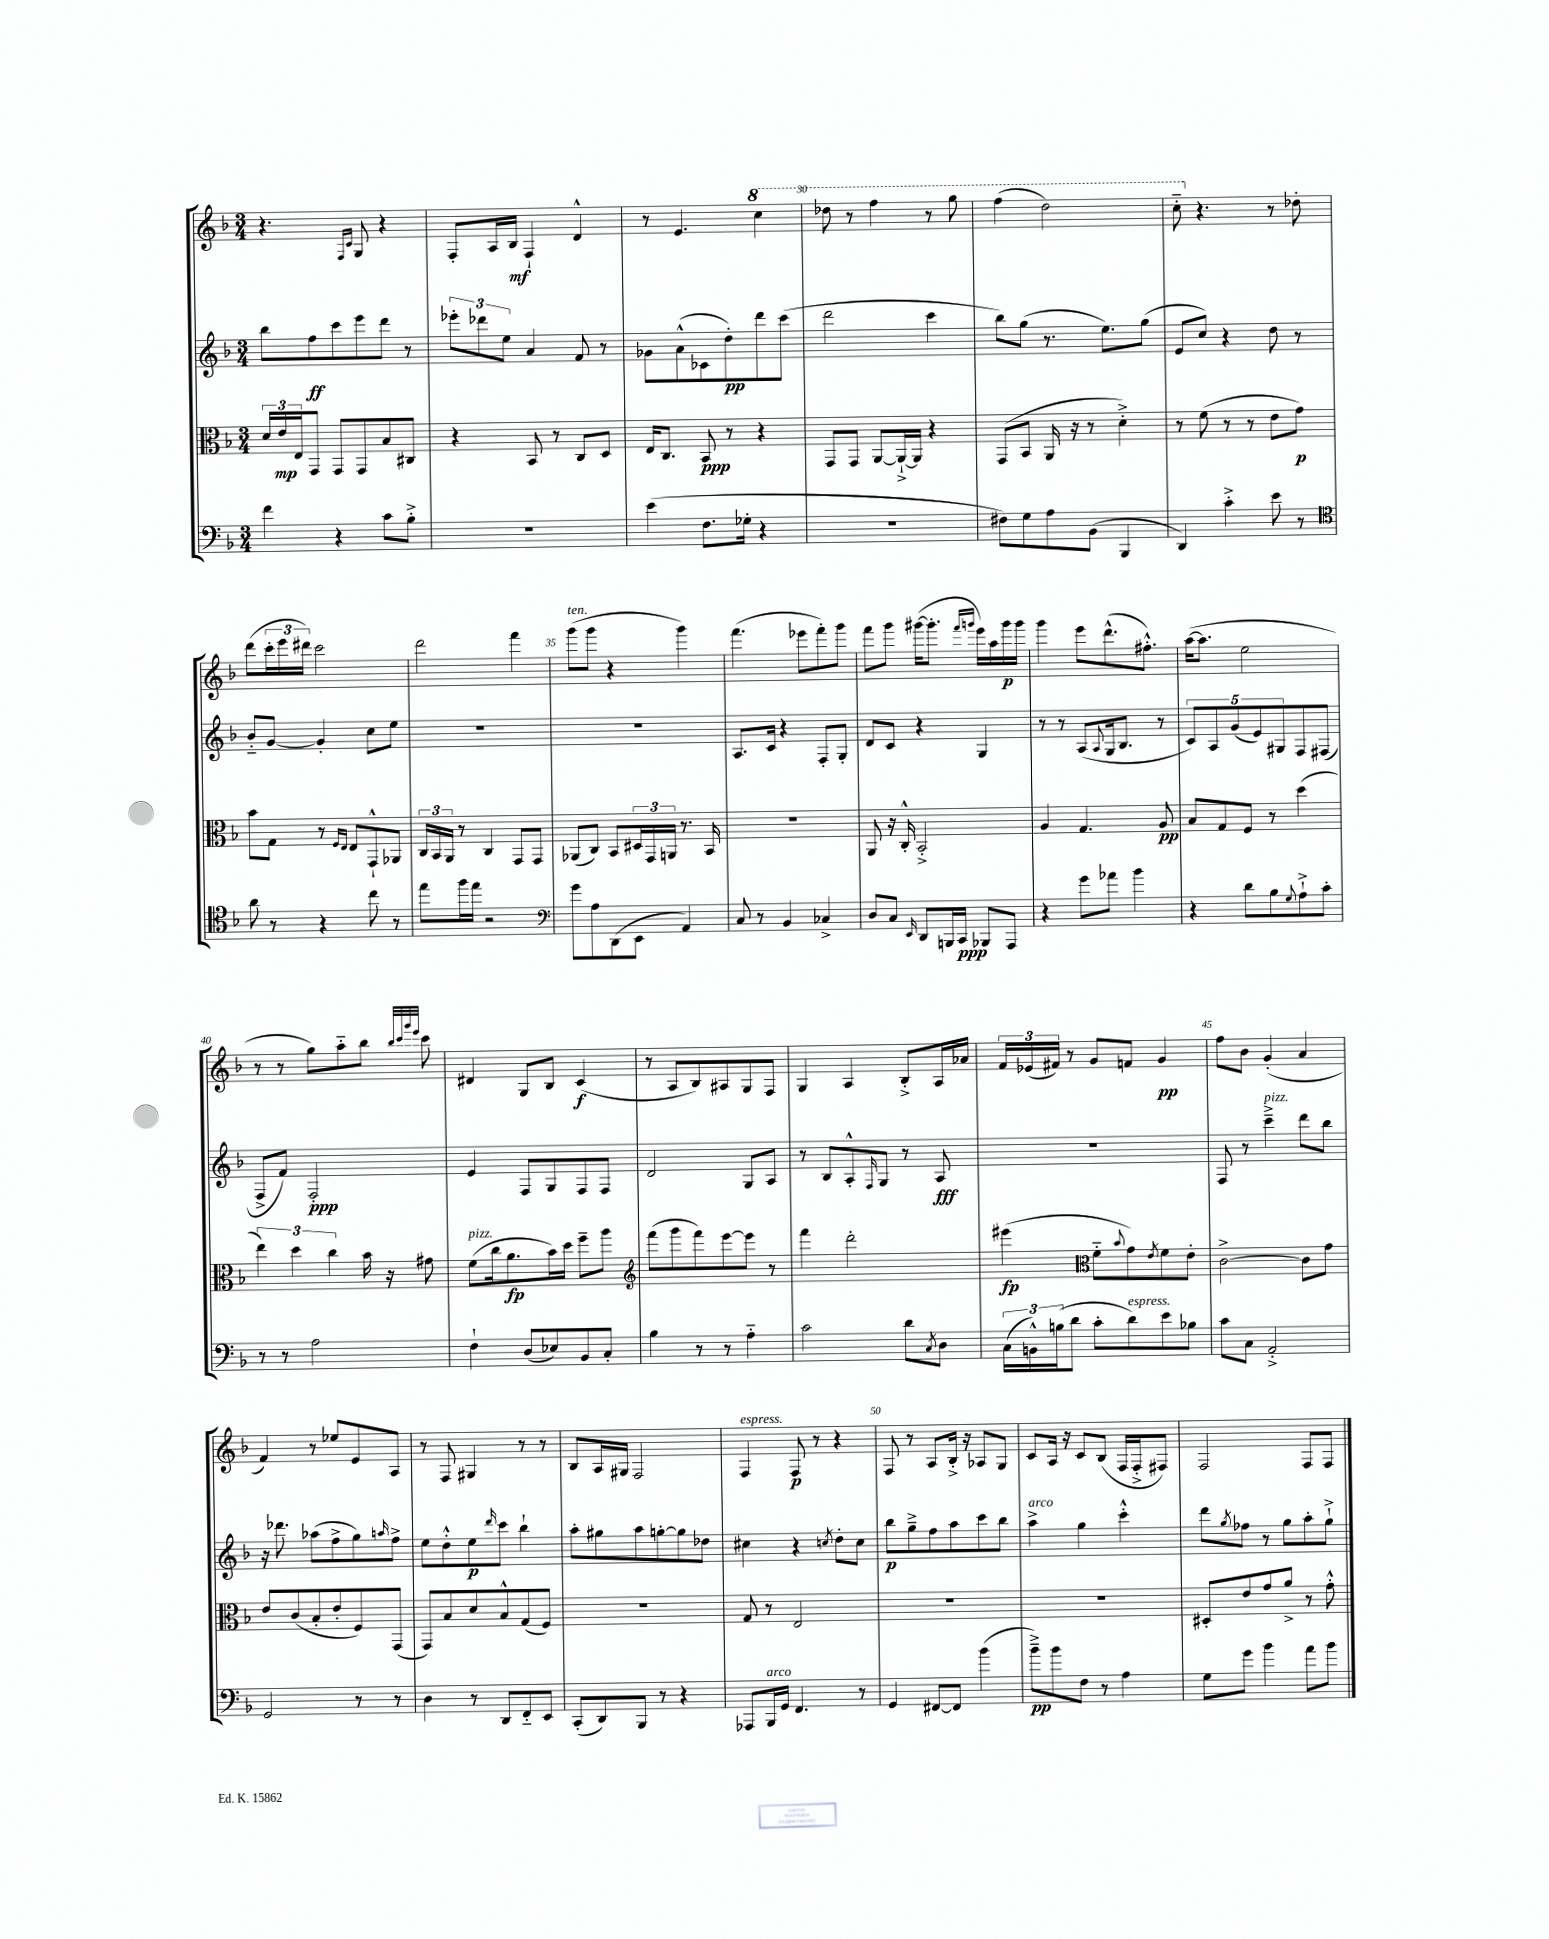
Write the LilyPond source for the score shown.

<<
\new StaffGroup <<
\new Staff = "s0" {
    \clef treble \key f \major \numericTimeSignature \time 3/4
    r4. \grace { f16 c'16 } g8 r4 |
    f8-. a16 bes16\mf f4-! d'4-^ |
    r8 e'4. \ottava #1 c'''4 |
    des'''8 r8 f'''4 r8 g'''8 |
    f'''4( d'''2) |
    c'''8-_ \ottava #0 r4. r8 des''8-. |
    d'''8( \tuplet 3/2 { c'''16-. e'''16 dis'''16) } c'''2 |
    d'''2 f'''4 |
    g'''8^\markup { \italic "ten." }( g'''8 r4 g'''4) |
    f'''4.( ees'''8 f'''8-.) g'''8 |
    f'''8 g'''8 gis'''16~( gis'''8.-. \grace { f'''16 g'''16 } e'''16) a''16 g'''16\p g'''16 |
    g'''4 e'''8 d'''8.-^( fis''8.-.-^) |
    a''16~( a''8. e''2 |
    r8 r8 g''8) a''8-_ bes''8 \grace { bes''32 c'''32 g'''32 e'''32 } c'''8 |
    dis'4 g8 bes8 c'4\f( |
    r8 a8 bes8) ais8 g8 f8 |
    g4 a4 bes8-.-> a16 aes'16 |
    \tuplet 3/2 { f'16 ees'16( fis'16) } r8 g'8 f'8 g'4\pp |
    f''8 bes'8 g'4-.( a'4 |
    f'4) r8 ees''8 e'8 a8 |
    r8 f8 gis4 r8 r8 |
    bes8 a16 gis16 f2 |
    f4^\markup { \italic "espress." } f8\p r8 r4 |
    f8 r8 a8 bes16-.-> r16 aes8 g8 |
    c'8 a16 r16 c'8 bes8( f16 f16-.-> fis8) |
    f2 f8 f8 \bar "|." |
}
\new Staff = "s1" {
    \clef treble \key f \major \numericTimeSignature \time 3/4
    bes''8 f''8\ff c'''8 e'''8 d'''8 r8 |
    \tuplet 3/2 { ees'''8-. des'''8 e''8 } a'4 f'8 r8 |
    ges'8 a'8-^( ces'8 d''8-.\pp) d'''8 c'''8( |
    d'''2 c'''4 |
    bes''8) g''8( r8. e''8.) g''8( |
    e'8 c''8) r4 d''8 r8 |
    bes'8-_ g'8~ g'4-. c''8 e''8 |
    R2. |
    R2. |
    a8. c'16 r4 f8-. g8-. |
    d'8 c'8 r4 g4 |
    r8 r8 a8( \appoggiatura { a8 } g16 bes8. r8 |
    \tuplet 5/4 { c'8) a8 g'8( e'8) gis8 } f8 fis8( |
    f8-> f'8) f2-.\ppp |
    e'4 f8 g8 f8 f8 |
    d'2 g8 a8 |
    r8 bes8 a8-.-^ \grace { f16 } g8 r8 a8\fff |
    R2. |
    f8 r8 c'''4--->^\markup { \italic "pizz." } d'''8 bes''8 |
    r16 des'''8. aes''8( f''8-> g''8) \grace { a''16 } f''8-> |
    e''8 d''8-.-^ e''8\p \grace { d'''16 } c'''8 bes''4-! |
    a''8-. gis''8 a''8 g''8~-. g''8 des''8 |
    cis''4 r4 \acciaccatura { c''8 } d''8-. c''8 |
    bes''8\p g''8---> f''8 a''8 c'''8 bes''8 |
    a''4->^\markup { \italic "arco" } g''4 c'''4-.-^ |
    d'''8 \acciaccatura { g''8 } fes''8 r8 g''8 a''8-. g''8-!-> \bar "|." |
}
\new Staff = "s2" {
    \clef alto \key f \major \numericTimeSignature \time 3/4
    \tuplet 3/2 { d'16 e'16\mp e16 } g,8 g,8 g,8 bes8 cis8 |
    r4 bes,8 r8 c8 d8 |
    e16 c8. bes,8\ppp r8 r4 |
    g,8 g,8 a,8~ a,16~-!-> a,16 r4 |
    g,8( bes,8 a,16 r16 r8 d'4-.->) |
    r8 f'8( r8 r8 e'8 g'8\p) |
    bes'8 g8 r8 \grace { f16 e16 } e8 g,8-!-^ aes,8 |
    \tuplet 3/2 { c16 bes,16 a,16 } r8 c4 g,8 g,8 |
    aes,8( c8) bes,8 \tuplet 3/2 { dis16 g,16 a,16 } r8. bes,16 |
    R2. |
    a,8 r16 c16-.-^ bes,2-.-> |
    a4 g4. a8\pp |
    bes8 g8 f8 r8 d''4( |
    \tuplet 3/2 { e''4) d''4 c''4 } bes'16 r16 gis'8 |
    f'8^\markup { \italic "pizz." }( c''16 a'8.\fp bes'16) d''16 f''8-- a''8 |
    \clef treble f'''8( g'''8 f'''8) e'''8~ e'''8 r8 |
    f'''4 d'''2-. |
    eis'''4\fp( \clef alto f'8-_ \appoggiatura { bes'8 } g'8) \acciaccatura { e'8 } f'8 e'8-. |
    c'2~-> c'8 g'8 |
    e'8 c'8( bes8-. e'8-. f8) g,8( |
    g,8) bes8 d'8 bes8-^ g8( f8) |
    R2. |
    g8 r8 e2 |
    R2. |
    R2. |
    dis8-. e'8 g'8 a'8-> r8 g'8-.-^ \bar "|." |
}
\new Staff = "s3" {
    \clef bass \key f \major \numericTimeSignature \time 3/4
    f'4 r4 c'8 bes8-.-> |
    R2. |
    e'4( f8. ges16-. r4 |
    R2. |
    fis8) g8 a8 bes,8( bes,,4 |
    d,4) c'4-.-> e'8 r8 |
    \clef tenor a'8 r8 r4 c''8 r8 |
    e''8 f''16 e''16 r2 |
    \clef bass g'8 a8 d,8( e,8 a,4) |
    c8 r8 bes,4 ces4-> |
    d8 c8 \grace { e,16 } d,8 b,,16 c,16\ppp bes,,8 a,,8 |
    r4 g'8 aes'8 bes'4 |
    r4 d'8 bes8 \appoggiatura { g8 } a8-!-> c'8-. |
    r8 r8 a2 |
    f4-! d8( ees8) bes,8 c8-. |
    bes4 r8 r8 a4-_ |
    c'2 d'8 \acciaccatura { c8 } d8 |
    \tuplet 3/2 { c16( b,16-^) b16( } d'8 c'8-. d'8^\markup { \italic "espress." }) e'8 bes8 |
    c'8 c8 a,2-.-> |
    g,2 r8 r8 |
    d4 r8 d,8 f,8-_ e,8 |
    c,8-.( d,8) bes,,8 r8 r4 |
    aes,,8 bes,,16^\markup { \italic "arco" } g,16 f,4. r8 |
    g,4 fis,8~ fis,8 bes'4( |
    bes'8--->\pp) bes'8 f8 r8 a4 |
    g8 g'8 bes'4 a'8 bes'8 \bar "|." |
}
>>
>>
\layout { \context { \Score currentBarNumber = #27 \override BarNumber.break-visibility = ##(#f #t #t) barNumberVisibility = #(every-nth-bar-number-visible 5) } }
